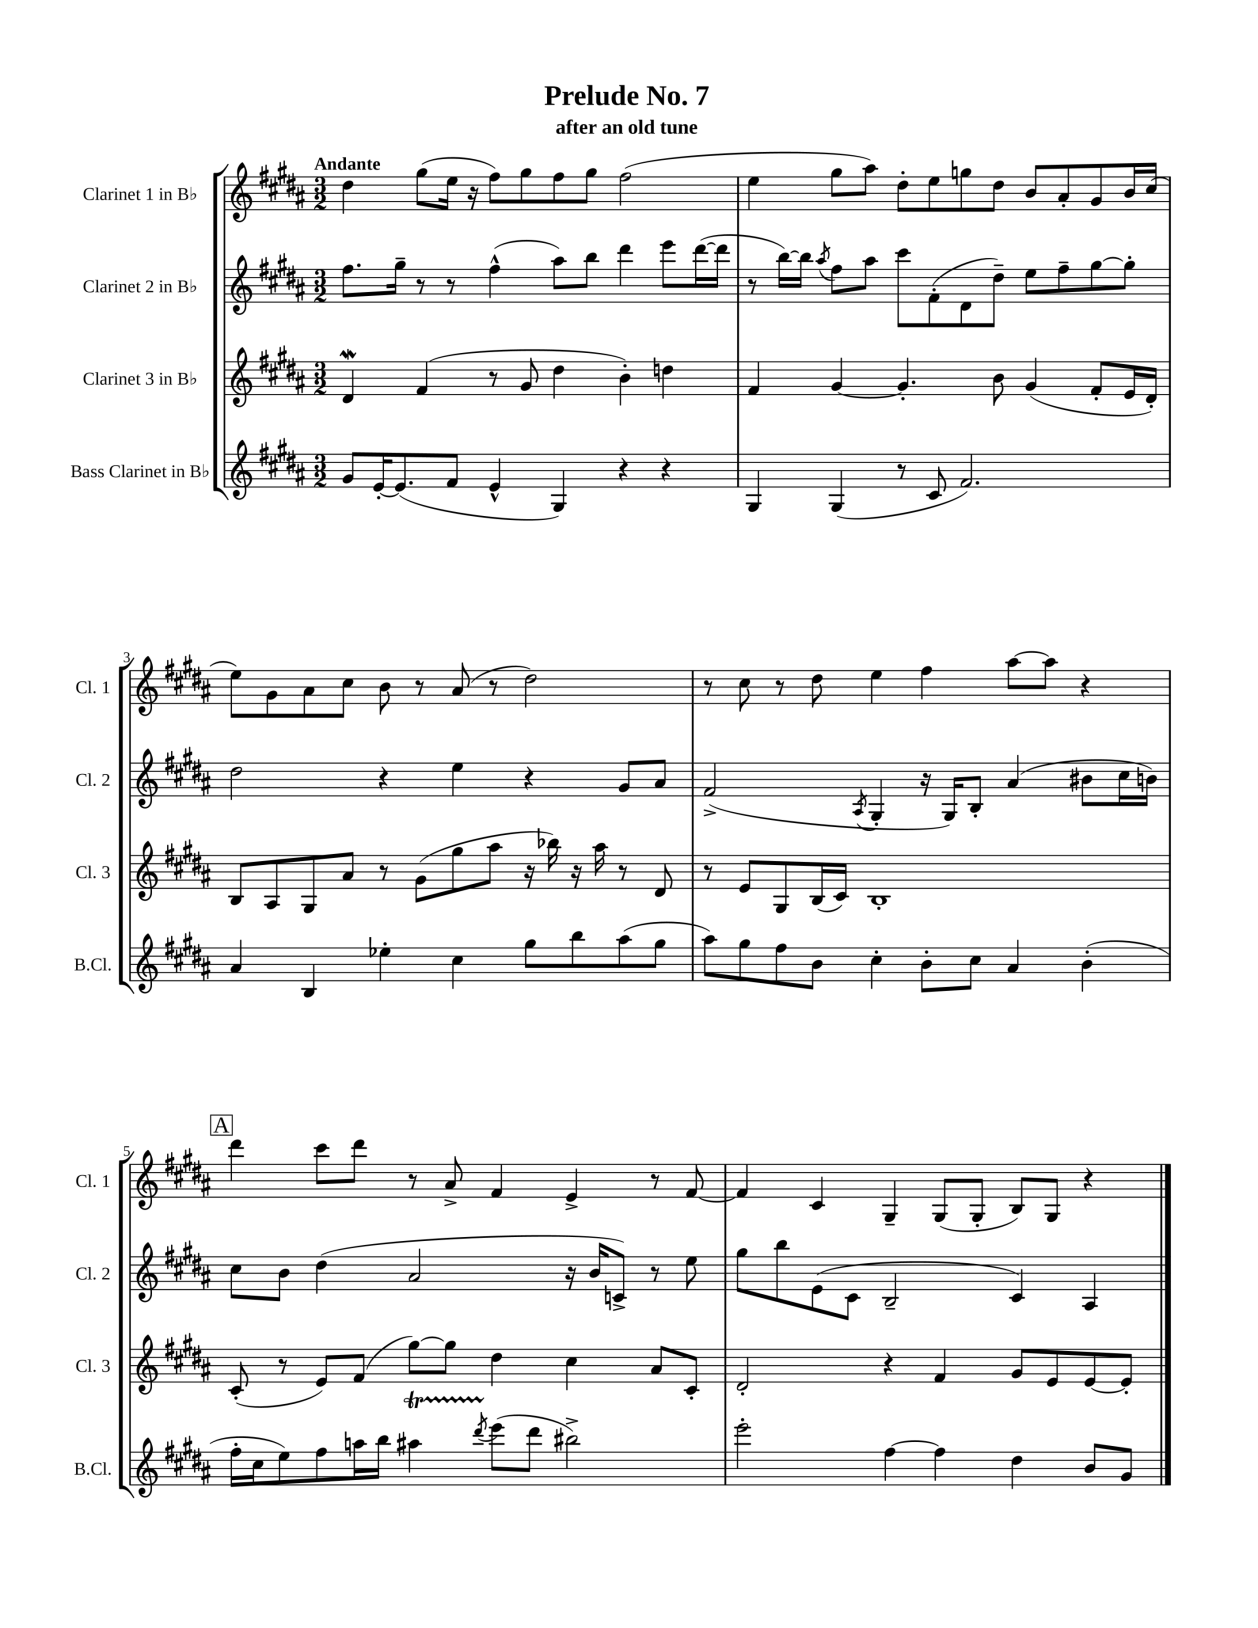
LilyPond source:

\header { title = "Prelude No. 7" subtitle = "after an old tune" }
<<
\new StaffGroup <<
\new Staff = "s0" \with { instrumentName = "Clarinet 1 in Bb" shortInstrumentName = "Cl. 1" } {
    \clef treble \key b \major \numericTimeSignature \time 3/2 \tempo "Andante"
    \autoBeamOff dis''4 gis''8[( e''16] r16 fis''8[) gis''8 fis''8 gis''8] fis''2( |
    e''4 gis''8[ ais''8]) dis''8[-. e''8 g''8 dis''8] b'8[ ais'8-. gis'8 b'16 cis''16]( |
    e''8[) gis'8 ais'8 cis''8] b'8 r8 ais'8( r8 dis''2) |
    r8 cis''8 r8 dis''8 e''4 fis''4 ais''8[~ ais''8] r4 |
    \mark \markup { \box "A" } dis'''4 cis'''8[ dis'''8] r8 ais'8-> fis'4 e'4-> r8 fis'8~ |
    fis'4 cis'4 gis4-- gis8[( gis8]-. b8[) gis8] r4 \bar "|." |
}
\new Staff = "s1" \with { instrumentName = "Clarinet 2 in Bb" shortInstrumentName = "Cl. 2" } {
    \clef treble \key b \major \numericTimeSignature \time 3/2
    \autoBeamOff fis''8.[ gis''16]-- r8 r8 fis''4-^( ais''8[) b''8] dis'''4 e'''8[ dis'''16~( dis'''16] |
    r8 b''16[~) b''16] \acciaccatura { ais''8 } fis''8[ ais''8] cis'''8[ fis'8-.( dis'8 dis''8]--) e''8[ fis''8-- gis''8~ gis''8]-. |
    dis''2 r4 e''4 r4 gis'8[ ais'8] |
    fis'2->( \acciaccatura { ais8 } gis4-. r16 gis16[) b8]-. ais'4( bis'8[ cis''16 b'16]) |
    \mark \markup { \box "A" } cis''8[ b'8] dis''4( ais'2 r16 b'16[ c'8]->) r8 e''8 |
    gis''8[ b''8 e'8( cis'8] b2-- cis'4) ais4 \bar "|." |
}
\new Staff = "s2" \with { instrumentName = "Clarinet 3 in Bb" shortInstrumentName = "Cl. 3" } {
    \clef treble \key b \major \numericTimeSignature \time 3/2
    \autoBeamOff dis'4\mordent fis'4( r8 gis'8 dis''4 b'4-.) d''4 |
    fis'4 gis'4~ gis'4.-. b'8 gis'4( fis'8[-. e'16 dis'16]-.) |
    b8[ ais8 gis8 ais'8] r8 gis'8[( gis''8 ais''8] r16 bes''16) r16 ais''16 r8 dis'8 |
    r8 e'8[ gis8 b16( cis'16]) b1-. |
    \mark \markup { \box "A" } cis'8-.( r8 e'8[) fis'8]( gis''8[~) gis''8] dis''4 cis''4 ais'8[ cis'8]-. |
    dis'2-. r4 fis'4 gis'8[ e'8 e'8~ e'8]-. \bar "|." |
}
\new Staff = "s3" \with { instrumentName = "Bass Clarinet in Bb" shortInstrumentName = "B.Cl." } {
    \clef treble \key b \major \numericTimeSignature \time 3/2
    \autoBeamOff gis'8[ e'16~-. e'8.( fis'8] e'4-^ gis4) r4 r4 |
    gis4 gis4( r8 cis'8 fis'2.) |
    ais'4 b4 ees''4-. cis''4 gis''8[ b''8 ais''8( gis''8] |
    ais''8[) gis''8 fis''8 b'8] cis''4-. b'8[-. cis''8] ais'4 b'4-.( |
    \mark \markup { \box "A" } fis''16[-. cis''16 e''8) fis''8 a''16 b''16] ais''4\startTrillSpan \acciaccatura { dis'''8 } e'''8[\stopTrillSpan( dis'''8] bis''2->) |
    e'''2-. fis''4~ fis''4 dis''4 b'8[ gis'8] \bar "|." |
}
>>
>>
